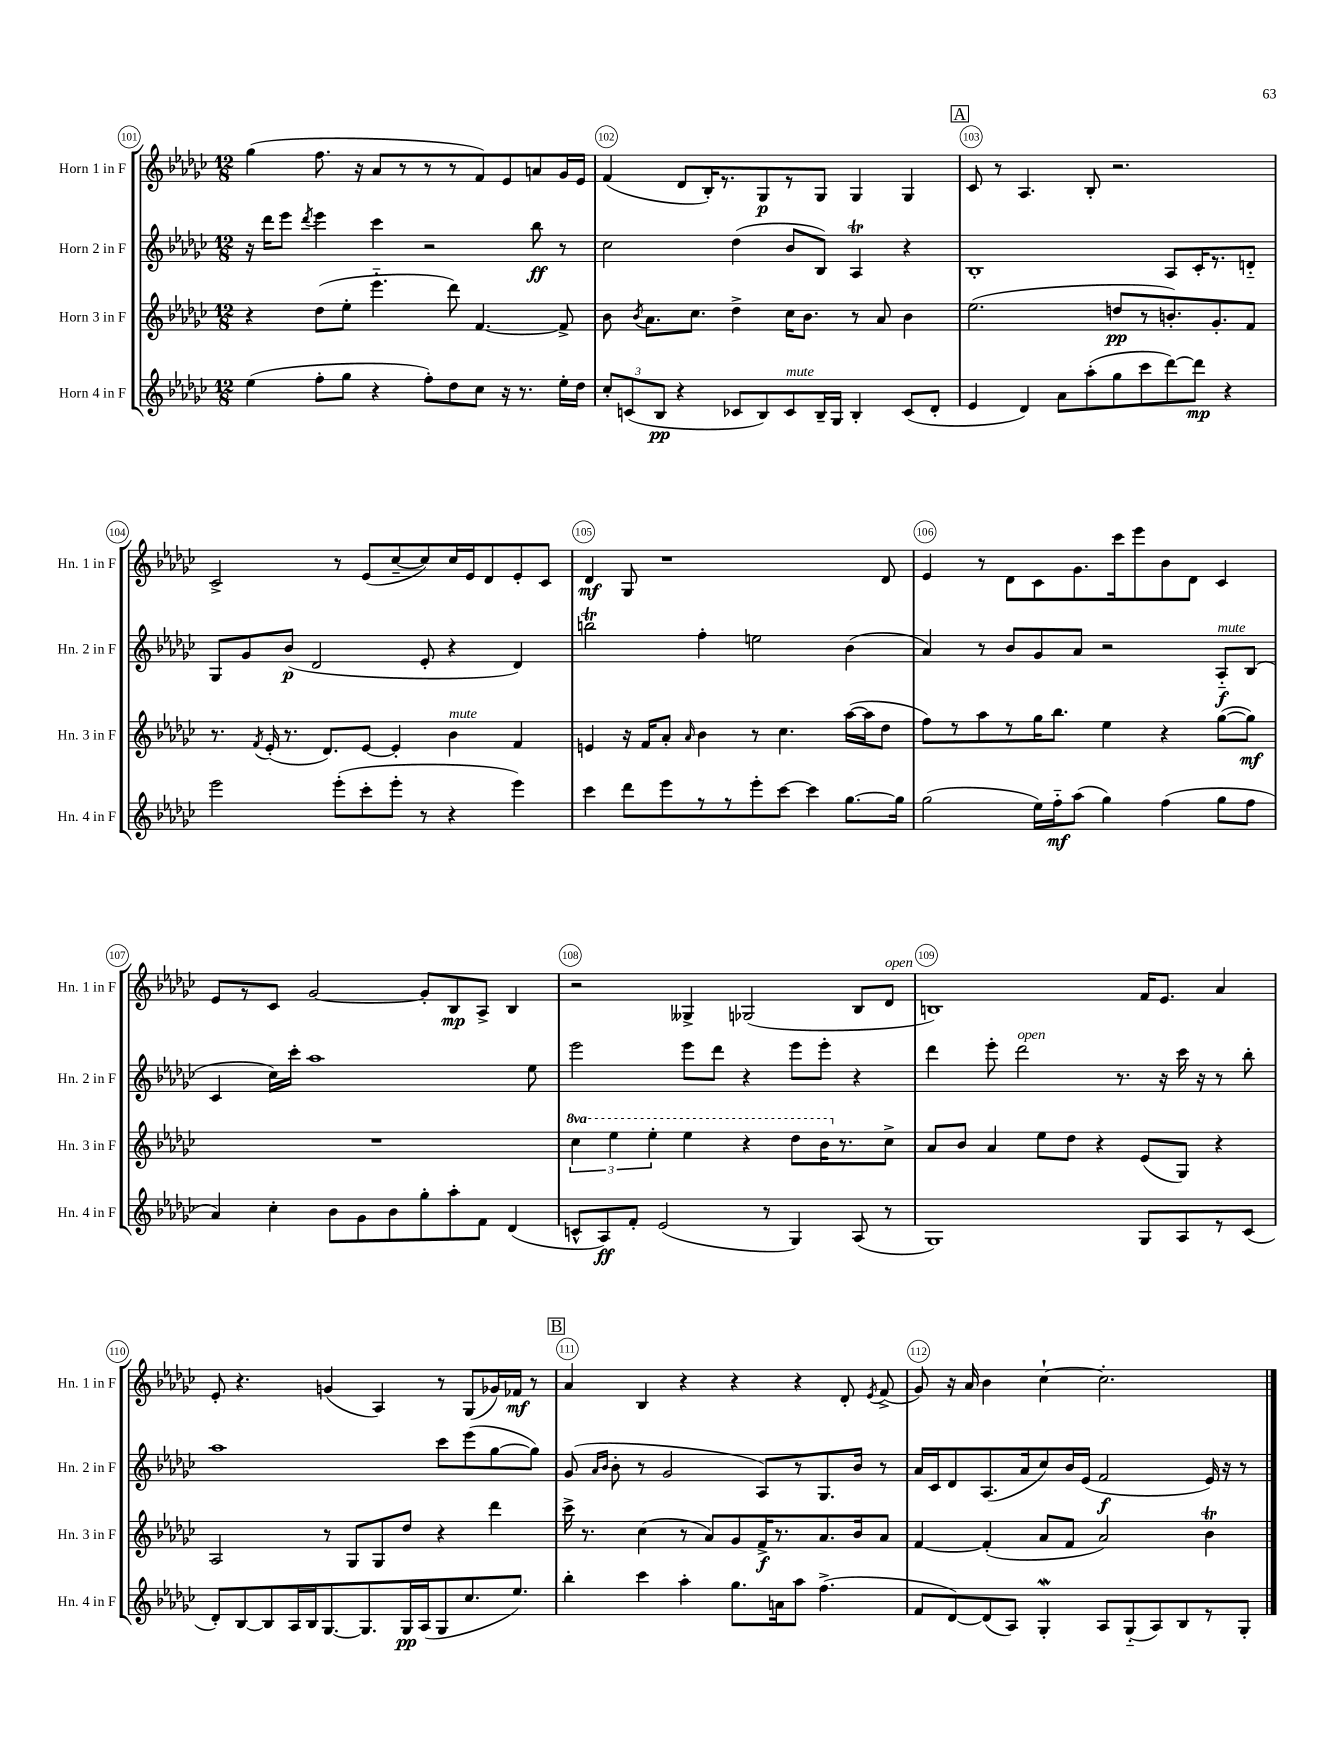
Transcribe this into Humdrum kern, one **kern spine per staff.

**kern	**dynam	**kern	**dynam	**kern	**dynam	**kern	**dynam
*part4	*part4	*part3	*part3	*part2	*part2	*part1	*part1
*staff4	*staff4	*staff3	*staff3	*staff2	*staff2	*staff1	*staff1
*I"Horn 4 in F	*	*I"Horn 3 in F	*	*I"Horn 2 in F	*	*I"Horn 1 in F	*
*I'Hn. 4 in F	*	*I'Hn. 3 in F	*	*I'Hn. 2 in F	*	*I'Hn. 1 in F	*
*clefG2	*	*clefG2	*	*clefG2	*	*clefG2	*
*k[b-e-a-d-g-c-]	*	*k[b-e-a-d-g-c-]	*	*k[b-e-a-d-g-c-]	*	*k[b-e-a-d-g-c-]	*
*M12/8	*	*M12/8	*	*M12/8	*	*M12/8	*
=101	=101	=101	=101	=101	=101	=101	=101
(4ee-\	.	4r	.	16r	.	(4gg-\	.
.	.	.	.	16ddd-\KL	.	.	.
.	.	.	.	8eee-\J	.	.	.
.	.	.	.	8qddd-/	.	.	.
8ff'\L	.	(8dd-\L	.	4eee-\	.	8.ff\	.
8gg-\J	.	8ee-'\J	.	.	.	.	.
.	.	.	.	.	.	16r	.
4r	.	4.eee-\	.	4ccc-\	.	8a-/L	.
.	.	.	.	.	.	8r	.
8ff'\L)	.	.	.	2r	.	8r	.
8dd-\	.	8ddd-\)	.	.	.	8r	.
8cc-\J	.	[4.f/	.	.	.	8f/)	.
16r	.	.	.	.	.	8e-/	.
8.r	.	.	.	.	.	.	.
.	.	.	.	8bb-\	ff	8an/	.
16ee-'\LL	.	8f^/]	.	8r	.	16g-/L	.
16dd-\JJ	.	.	.	.	.	16e-/JJ	.
=102	=102	=102	=102	=102	=102	=102	=102
12cc-'/L	.	8b-\	.	2cc-\	.	(4f/	.
(12cn/	.	.	.	.	.	.	.
.	.	8qb-/	.	.	.	.	.
.	.	8.a-\L	.	.	.	.	.
12B-/J	pp	.	.	.	.	.	.
4r	.	.	.	.	.	8d-/L	.
.	.	8.cc-\J	.	.	.	.	.
.	.	.	.	.	.	16B-'/K)	.
.	.	.	.	.	.	8.r	.
8c-X/L	.	4dd-^\	.	(4dd-\	.	.	.
8B-/)	.	.	.	.	.	8G-/	p
!LO:TX:a:i:t=mute	!	!	!	!	!	!	!
8c-/	.	16cc-\KL	.	8b-/L	.	8r	.
.	.	8.b-\J	.	.	.	.	.
16B-~/L	.	.	.	8B-/J)	.	8G-/J	.
16G-/JJ	.	.	.	.	.	.	.
4B-'/	.	8r	.	4A-T/	.	4G-/	.
.	.	8a-/	.	.	.	.	.
(8c-/L	.	4b-\	.	4r	.	4G-/	.
8d-'/J	.	.	.	.	.	.	.
!!LO:REH:place=s1:t=A
=103	=103	=103	=103	=103	=103	=103	=103
4e-/	.	(2.ee-\	.	1B-'	.	8c-/	.
.	.	.	.	.	.	8r	.
4d-/)	.	.	.	.	.	4.A-/	.
8a-\L	.	.	.	.	.	.	.
(8aa-'\	.	.	.	.	.	8B-'/	.
8gg-\	.	8ddn/L	pp	.	.	2.r	.
8ccc-\	.	8r	.	.	.	.	.
[8ddd-\)	.	8.bn'/)	.	8A-/L	.	.	.
8ddd-\J]	mp	.	.	16c-'/K	.	.	.
.	.	8.g-'/	.	8.r	.	.	.
4r	.	.	.	.	.	.	.
.	.	8f/J	.	8dn/J	.	.	.
!!LO:LB:g=z
=104	=104	=104	=104	=104	=104	=104	=104
2eee-\	.	8.r	.	8G-/L	.	2c-^/	.
.	.	.	.	8g-/	.	.	.
.	.	8qf/	.	.	.	.	.
.	.	(16e-'/	.	.	.	.	.
.	.	8.r	.	(8b-/J	p	.	.
.	.	.	.	2d-/	.	.	.
.	.	8.d-/L)	.	.	.	.	.
(8eee-'\L	.	.	.	.	.	8r	.
8ccc-'\	.	[8e-/J	.	.	.	(8e-/L	.
8eee-'\J	.	4e-'/]	.	.	.	[8cc-~/	.
8r	.	.	.	8e-'/	.	8cc-/])	.
!	!	!LO:TX:a:i:t=mute	!	!	!	!	!
4r	.	4b-\	.	4r	.	16cc-/L	.
.	.	.	.	.	.	16e-/J	.
.	.	.	.	.	.	8d-/	.
4eee-\)	.	4f/	.	4d-/)	.	8e-'/	.
.	.	.	.	.	.	8c-/J	.
=105	=105	=105	=105	=105	=105	=105	=105
4ccc-\	.	4en/	.	2bbnt\	.	4d-/	mf
8ddd-\L	.	16r	.	.	.	8G-/	.
.	.	16f/KL	.	.	.	.	.
8eee-\	.	8a-'/J	.	.	.	1r	.
.	.	16qqa-/	.	.	.	.	.
8r	.	4b-\	.	4ff'\	.	.	.
8r	.	.	.	.	.	.	.
8eee-'\	.	8r	.	2een\	.	.	.
[8ccc-\J	.	4.cc-\	.	.	.	.	.
4ccc-\]	.	.	.	.	.	.	.
[8.gg-\L	.	([16aa-\LL	.	(4b-\	.	.	.
.	.	16aa-\J]	.	.	.	.	.
.	.	8dd-\J	.	.	.	8d-/	.
16gg-\Jk]	.	.	.	.	.	.	.
=106	=106	=106	=106	=106	=106	=106	=106
(2gg-\	.	8ff\L)	.	4a-/)	.	4e-/	.
.	.	8r	.	.	.	.	.
.	.	8aa-\	.	8r	.	8r	.
.	.	8r	.	8b-/L	.	8d-\L	.
16ee-\LL)	.	16gg-\K	.	8g-/	.	8c-\	.
16ff\J	mf	8.bb-\J	.	.	.	.	.
(8aa-\J	.	.	.	8a-/J	.	8.g-\	.
4gg-\)	.	4ee-\	.	2r	.	.	.
.	.	.	.	.	.	16ccc-\k	.
.	.	.	.	.	.	8eee-\	.
(4ff\	.	4r	.	.	.	8b-\	.
.	.	.	.	.	.	8d-\J	.
!	!	!	!	!LO:TX:a:i:t=mute	!	!	!
8gg-\L	.	([8gg-\L	.	8A-/L	f	4c-/	.
8ff\J	.	8gg-\J])	mf	(8B-/J	.	.	.
!!LO:LB:g=z
=107	=107	=107	=107	=107	=107	=107	=107
4a-/)	.	1.r	.	4c-/	.	8e-/L	.
.	.	.	.	.	.	8r	.
4cc-'\	.	.	.	16cc-\LL)	.	8c-/J	.
.	.	.	.	16ccc-'\JJ	.	.	.
.	.	.	.	1aa-	.	[2g-/	.
8b-\L	.	.	.	.	.	.	.
8g-\	.	.	.	.	.	.	.
8b-\	.	.	.	.	.	.	.
8gg-'\	.	.	.	.	.	8g-'/L]	.
8aa-'\	.	.	.	.	.	8B-/	mp
8f\J	.	.	.	.	.	8A-^/J	.
(4d-/	.	.	.	.	.	4B-/	.
.	.	.	.	8ee-\	.	.	.
=108	=108	=108	=108	=108	=108	=108	=108
*	*	*8va	*	*	*	*	*
8cn^^/L	.	6ccc-\	.	2eee-\	.	2r	.
8A-/)	ff	.	.	.	.	.	.
.	.	6eee-\	.	.	.	.	.
8f'/J	.	.	.	.	.	.	.
.	.	6eee-'\	.	.	.	.	.
(2e-/	.	.	.	.	.	.	.
.	.	4eee-\	.	8eee-\L	.	4G--X^/	.
.	.	.	.	8ddd-\J	.	.	.
.	.	4r	.	4r	.	(2G-X/	.
8r	.	.	.	.	.	.	.
4G-/)	.	8ddd-\L	.	8eee-\L	.	.	.
.	.	16bb-\K	.	8eee-'\J	.	.	.
*	*	*X8va	*	*	*	*	*
.	.	8.r	.	.	.	.	.
(8A-/	.	.	.	4r	.	8B-/L	.
!	!	!	!	!	!	!LO:TX:a:i:t=open	!
8r	.	8cc-^\J	.	.	.	8d-/J	.
=109	=109	=109	=109	=109	=109	=109	=109
1G-)	.	8a-/L	.	4ddd-\	.	1Bn)	.
.	.	8b-/J	.	.	.	.	.
.	.	4a-/	.	8eee-'\	.	.	.
!	!	!	!	!LO:TX:a:i:t=open	!	!	!
.	.	.	.	2ddd-\	.	.	.
.	.	8ee-\L	.	.	.	.	.
.	.	8dd-\J	.	.	.	.	.
.	.	4r	.	.	.	.	.
.	.	.	.	8.r	.	.	.
8G-/L	.	(8e-/L	.	.	.	16f/KL	.
.	.	.	.	16r	.	8.e-/J	.
8A-/	.	8G-/J)	.	16ccc-\	.	.	.
.	.	.	.	16r	.	.	.
8r	.	4r	.	8r	.	4a-/	.
(8c-/J	.	.	.	8bb-'\	.	.	.
!!LO:LB:g=z
=110	=110	=110	=110	=110	=110	=110	=110
8d-'/L)	.	2A-/	.	1aa-	.	8e-'/	.
[8B-/	.	.	.	.	.	4.r	.
8B-/]	.	.	.	.	.	.	.
16A-/L	.	.	.	.	.	.	.
16B-/J	.	.	.	.	.	.	.
[8.G-/	.	8r	.	.	.	(4gn/	.
.	.	8G-/L	.	.	.	.	.
8.G-/]	.	.	.	.	.	.	.
.	.	8G-/	.	.	.	4A-/)	.
16G-/L	pp	8dd-/J	.	.	.	.	.
(16A-/J	.	.	.	.	.	.	.
8G-/	.	4r	.	8ccc-\L	.	8r	.
8.cc-/	.	.	.	(8eee-\	.	(8G-/L	.
.	.	4ddd-\	.	[8gg-\	.	16g-X/L)	.
8.ee-/J)	.	.	.	.	.	16f-X/JJ	mf
.	.	.	.	8gg-\J])	.	8r	.
!!LO:REH:place=s1:t=B
=111	=111	=111	=111	=111	=111	=111	=111
4bb-'\	.	16ccc-^\	.	(8g-/	.	4a-/	.
.	.	8.r	.	.	.	.	.
.	.	.	.	16qqa-/LL	.	.	.
.	.	.	.	16qqb-/JJ	.	.	.
.	.	.	.	8b-'\	.	.	.
4ccc-\	.	(4cc-\	.	8r	.	4B-/	.
.	.	.	.	2g-/	.	.	.
4aa-'\	.	8r	.	.	.	4r	.
.	.	8a-/L)	.	.	.	.	.
8.gg-\L	.	8g-/	.	.	.	4r	.
.	.	16f^/K	f	8A-/L)	.	.	.
16an\k	.	8.r	.	.	.	.	.
8aa-\J	.	.	.	8r	.	4r	.
(4.ff^\	.	8.a-/	.	8.G-/	.	.	.
.	.	.	.	.	.	8d-'/	.
.	.	16b-/k	.	16b-/Jk	.	.	.
.	.	.	.	.	.	8qe-/	.
.	.	8a-/J	.	8r	.	(8f^/	.
=112	=112	=112	=112	=112	=112	=112	=112
8f/L	.	[4f/	.	16a-/LL	.	8g-/)	.
.	.	.	.	16c-/J	.	.	.
[8d-/)	.	.	.	8d-/	.	16r	.
.	.	.	.	.	.	16a-/	.
(8d-/]	.	(4f'/]	.	(8.A-/	.	4b-\	.
8A-/J)	.	.	.	.	.	.	.
.	.	.	.	16a-/k	.	.	.
4G-w'/	.	8a-/L	.	8cc-/)	.	[4cc-`\	.
.	.	8f/J	.	16b-/L	.	.	.
.	.	.	.	(16e-/JJ	.	.	.
8A-/L	.	2a-/)	.	2f/	f	2.cc-'\]	.
(8G-/	.	.	.	.	.	.	.
8A-/)	.	.	.	.	.	.	.
8B-/	.	.	.	.	.	.	.
8r	.	4b-t\	.	16e-/)	.	.	.
.	.	.	.	16r	.	.	.
8G-'/J	.	.	.	8r	.	.	.
==	==	==	==	==	==	==	==
*-	*-	*-	*-	*-	*-	*-	*-
